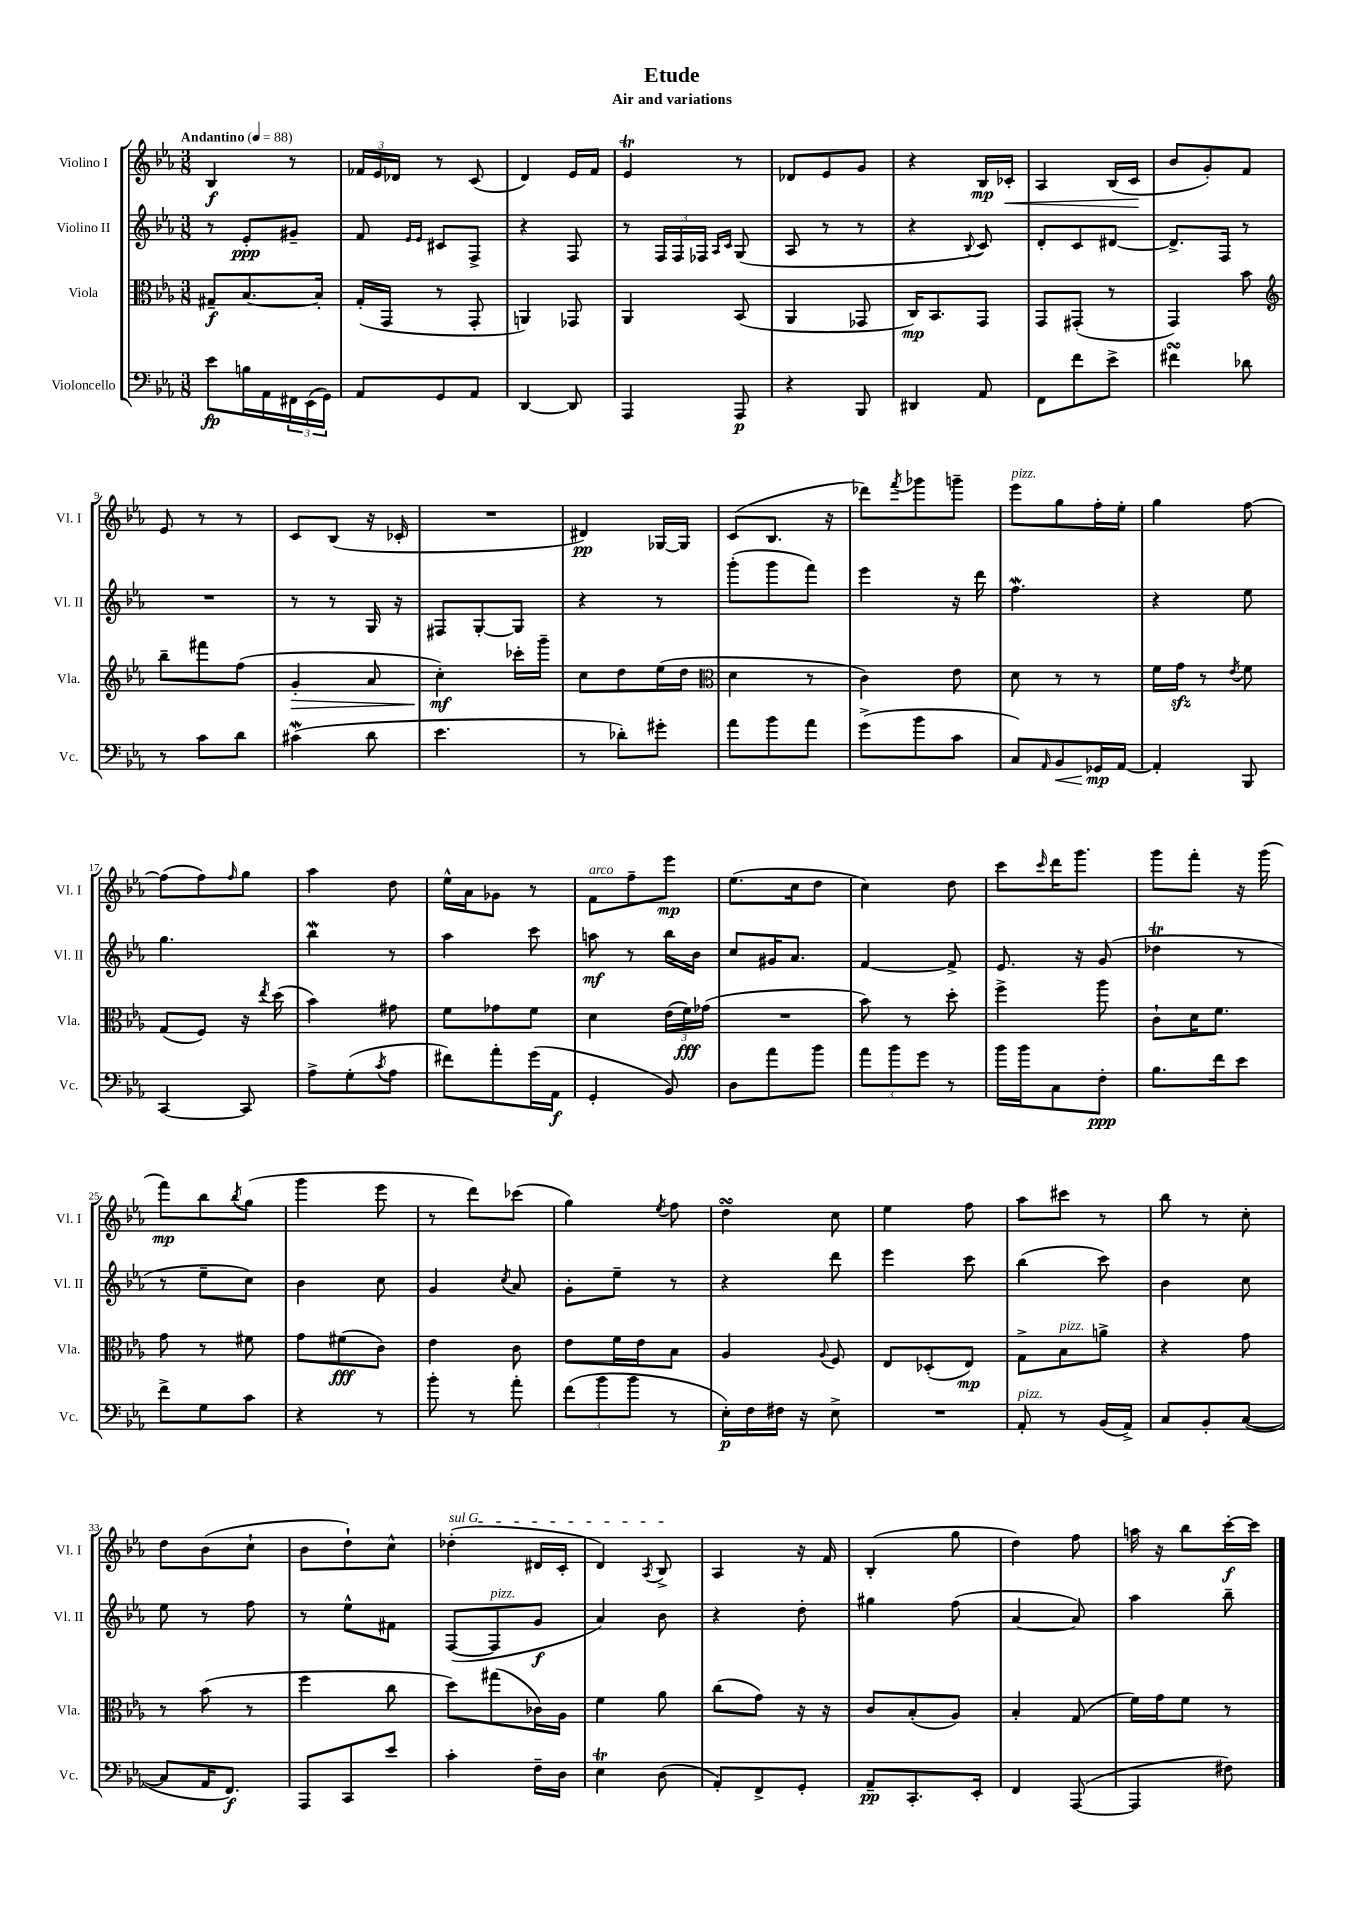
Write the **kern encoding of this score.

**kern	**dynam	**kern	**dynam	**kern	**dynam	**kern	**dynam
*part4	*part4	*part3	*part3	*part2	*part2	*part1	*part1
*staff4	*staff4	*staff3	*staff3	*staff2	*staff2	*staff1	*staff1
*I"Violoncello	*	*I"Viola	*	*I"Violino II	*	*I"Violino I	*
*I'Vc.	*	*I'Vla.	*	*I'Vl. II	*	*I'Vl. I	*
*clefF4	*	*clefC3	*	*clefG2	*	*clefG2	*
*k[b-e-a-]	*	*k[b-e-a-]	*	*k[b-e-a-]	*	*k[b-e-a-]	*
*M3/8	*	*M3/8	*	*M3/8	*	*M3/8	*
*MM88	*	*MM88	*	*MM88	*	*MM88	*
=1	=1	=1	=1	=1	=1	=1	=1
!	!	!	!	!	!	!LO:TX:a:B:t=Andantino	!
8e-\L	fp	8G#X~/L	f	8r	.	4B-/	f
16Bn\L	.	[8.B-/	.	8e-'/L	ppp	.	.
16AA-\	.	.	.	.	.	.	.
24FF#X\	.	.	.	8g#X~/J	.	8r	.
(24EE-\	.	.	.	.	.	.	.
.	.	16B-'/Jk]	.	.	.	.	.
24GG\JJ)	.	.	.	.	.	.	.
=2	=2	=2	=2	=2	=2	=2	=2
8AA-/L	.	(16G'/LL	.	8f/	.	24f-X/LL	.
.	.	.	.	.	.	24e-/	.
.	.	16GG/JJ	.	.	.	.	.
.	.	.	.	.	.	24d-X/JJ	.
.	.	.	.	16qqe-/LL	.	.	.
.	.	.	.	16qqe-/JJ	.	.	.
8GG/	.	8r	.	8c#X/L	.	8r	.
8AA-/J	.	8GG'/	.	8F^/J	.	(8c/	.
=3	=3	=3	=3	=3	=3	=3	=3
[4DD/	.	4AAn/)	.	4r	.	4d/)	.
8DD/]	.	8GG-X/	.	8F/	.	16e-/LL	.
.	.	.	.	.	.	16f/JJ	.
=4	=4	=4	=4	=4	=4	=4	=4
4AAA-/	.	4AA-/	.	8r	.	4e-T/	.
.	.	.	.	24F/LL	.	.	.
.	.	.	.	24F/	.	.	.
.	.	.	.	24F-X/JJ	.	.	.
.	.	.	.	16qqA-/LL	.	.	.
.	.	.	.	16qqc/JJ	.	.	.
8AAA-/	p	(8BB-/	.	(8G/	.	8r	.
=5	=5	=5	=5	=5	=5	=5	=5
4r	.	4AA-/	.	8A-/	.	8d-X/L	.
.	.	.	.	8r	.	8e-/	.
8BBB-/	.	8GG-X/	.	8r	.	8g/J	.
=6	=6	=6	=6	=6	=6	=6	=6
4DD#X/	.	16C/KL)	mp	4r	.	4r	.
.	.	8.BB-/	.	.	.	.	.
.	.	.	.	8qqB-/	.	.	.
8AA-/	.	8GG/J	.	8c/)	.	16B-/LL	mp
!	!	!	!	!	!	!	!LO:HP:b
.	.	.	.	.	.	16c-X'/JJ	<
=7	=7	=7	=7	=7	=7	=7	=7
8FF\L	.	8GG/L	.	8d'/L	.	4A-/	.
8f\	.	(8GG#X'/J	.	8c/	.	.	.
8e-^\J	.	8r	.	[8d#X/J	.	(16B-/LL	.
.	.	.	.	.	.	16c/JJ	.
.	.	.	.	.	.	.	[
=8	=8	=8	=8	=8	=8	=8	=8
4f#XsSsS\	.	4GG/)	.	8.d#^/L]	.	8b-/L	.
.	.	.	.	.	.	8g'/)	.
.	.	.	.	16F/Jk	.	.	.
8d-X\	.	8b-\	.	8r	.	8f/J	.
!!LO:LB:g=z
=9	=9	=9	=9	=9	=9	=9	=9
*	*	*clefG2	*	*	*	*	*
8r	.	8bb-~\L	.	4.r	.	8e-/	.
8c\L	.	8fff#X\	.	.	.	8r	.
8d\J	.	(8ff\J	.	.	.	8r	.
=10	=10	=10	=10	=10	=10	=10	=10
!	!	!	!LO:HP:b	!	!	!	!
(4c#XW\	.	4g'/	>	8r	.	8c/L	.
.	.	.	.	8r	.	(8B-/J	.
8d\	.	8a-/	.	16G/	.	16r	.
.	.	.	.	16r	.	16c-X'/	.
=11	=11	=11	=11	=11	=11	=11	=11
4.e-\	.	4cc'\)	mf	8F#X/L	.	4.r	.
.	.	.	.	[8G'/	.	.	.
.	.	16ccc-X'\LL	]	8G/J]	.	.	.
.	.	16ggg~\JJ	.	.	.	.	.
=12	=12	=12	=12	=12	=12	=12	=12
8r	.	8cc\L	.	4r	.	4d#X/)	pp
8d-X'\L)	.	8dd\	.	.	.	.	.
8g#X'\J	.	(16ee-\L	.	8r	.	[16G-X/LL	.
.	.	16dd\JJ	.	.	.	16G-/JJ]	.
=13	=13	=13	=13	=13	=13	=13	=13
*	*	*clefC3	*	*	*	*	*
8a-\L	.	4d\	.	(8ggg'\L	.	(8c/L	.
8b-\	.	.	.	8ggg\	.	8.B-/J	.
8a-\J	.	8r	.	8fff\J)	.	.	.
.	.	.	.	.	.	16r	.
=14	=14	=14	=14	=14	=14	=14	=14
(8g^\L	.	4c\)	.	4eee-\	.	8ddd-X\L)	.
.	.	.	.	.	.	8qfff/	.
8b-\	.	.	.	.	.	8ggg-X\	.
8c\J	.	8e-\	.	16r	.	8gggn~\J	.
.	.	.	.	16ddd\	.	.	.
=15	=15	=15	=15	=15	=15	=15	=15
!	!	!	!	!	!	!LO:TX:a:i:t=pizz.	!
8C/L)	.	8d\	.	4.ffW\	.	8eee-\L	.
16qqAA-/	.	.	.	.	.	.	.
!	!LO:HP:b	!	!	!	!	!	!
8BB-/	<	8r	.	.	.	8gg\	.
16GG-X/L	mp	8r	.	.	.	16ff'\L	.
[16AA-/JJ	[	.	.	.	.	16ee-'\JJ	.
=16	=16	=16	=16	=16	=16	=16	=16
4AA-'/]	.	16f\LL	.	4r	.	4gg\	.
.	.	16gzz\JJ	.	.	.	.	.
.	.	8r	.	.	.	.	.
.	.	8qe-/	.	.	.	.	.
8BBB-/	.	8f\	.	8ee-\	.	[8ff\	.
!!LO:LB:g=z
=17	=17	=17	=17	=17	=17	=17	=17
[4CC/	.	(8G/L	.	4.gg\	.	(8ff\L]	.
.	.	8F/J)	.	.	.	8ff\)	.
.	.	.	.	.	.	16qqff/	.
8CC/]	.	16r	.	.	.	8gg\J	.
.	.	8qee-/	.	.	.	.	.
.	.	(16dd\	.	.	.	.	.
=18	=18	=18	=18	=18	=18	=18	=18
8A-^\L	.	4b-\)	.	4bb-W\	.	4aa-\	.
(8G'\	.	.	.	.	.	.	.
8qc/	.	.	.	.	.	.	.
8A-\J	.	8g#X\	.	8r	.	8dd\	.
=19	=19	=19	=19	=19	=19	=19	=19
8f#X\L)	.	8f\L	.	4aa-\	.	16ee-^^\LL	.
.	.	.	.	.	.	16a-\J	.
8a-'\	.	8g-X\	.	.	.	8g-X\J	.
(16g\L	.	8f\J	.	8ccc\	.	8r	.
16AA-\JJ	f	.	.	.	.	.	.
=20	=20	=20	=20	=20	=20	=20	=20
!	!	!	!	!	!	!LO:TX:a:i:t=arco	!
4GG'/	.	4d\	.	8aan\	mf	8f\L	.
.	.	.	.	8r	.	8ff~\	.
8BB-/)	.	(24e-\LL	.	16bb-\LL	.	8eee-\J	mp
.	.	24f\)	fff	.	.	.	.
.	.	.	.	16b-\JJ	.	.	.
.	.	(24g-X\JJ	.	.	.	.	.
=21	=21	=21	=21	=21	=21	=21	=21
8D\L	.	4.r	.	8cc/L	.	(8.ee-\L	.
8a-\	.	.	.	16g#X/K	.	.	.
.	.	.	.	8.a-/J	.	16cc\k	.
8b-\J	.	.	.	.	.	8dd\J	.
=22	=22	=22	=22	=22	=22	=22	=22
12a-\L	.	8b-\)	.	[4f/	.	4cc\)	.
12b-\	.	.	.	.	.	.	.
.	.	8r	.	.	.	.	.
12g\J	.	.	.	.	.	.	.
8r	.	8dd'\	.	8f^/]	.	8dd\	.
=23	=23	=23	=23	=23	=23	=23	=23
16b-\LL	.	4ff^\	.	8.e-/	.	8ccc\L	.
16b-\J	.	.	.	.	.	.	.
.	.	.	.	.	.	16qqccc/	.
8C\	.	.	.	.	.	16ddd\K	.
.	.	.	.	16r	.	8.ggg\J	.
8F'\J	ppp	8aa-\	.	(8g/	.	.	.
=24	=24	=24	=24	=24	=24	=24	=24
8.B-\L	.	8c`\L	.	4dd-XT\	.	8ggg\L	.
.	.	16d\K	.	.	.	8fff'\J	.
16f\k	.	8.f\J	.	.	.	.	.
8e-\J	.	.	.	8r	.	16r	.
.	.	.	.	.	.	(16ggg\	.
!!LO:LB:g=z
=25	=25	=25	=25	=25	=25	=25	=25
8f^\L	.	8g\	.	8r	.	8fff\L)	mp
8G\	.	8r	.	8ee-~\L	.	8bb-\	.
.	.	.	.	.	.	8qbb-/	.
8c\J	.	8f#X\	.	8cc\J)	.	(8gg\J	.
=26	=26	=26	=26	=26	=26	=26	=26
4r	.	8g\L	.	4b-\	.	4ggg\	.
.	.	(8f#X\	fff	.	.	.	.
8r	.	8c\J)	.	8cc\	.	8eee-\	.
=27	=27	=27	=27	=27	=27	=27	=27
8b-'\	.	4e-\	.	4g/	.	8r	.
8r	.	.	.	.	.	8ddd\L)	.
.	.	.	.	8qcc/	.	.	.
8a-'\	.	8c\	.	8a-/	.	(8ccc-X\J	.
=28	=28	=28	=28	=28	=28	=28	=28
(12f\L	.	8e-\L	.	8g'\L	.	4gg\)	.
12b-\	.	.	.	.	.	.	.
.	.	16f\L	.	8ee-~\J	.	.	.
12b-\J	.	.	.	.	.	.	.
.	.	16e-\J	.	.	.	.	.
.	.	.	.	.	.	8qee-/	.
8r	.	8B-\J	.	8r	.	8ff\	.
=29	=29	=29	=29	=29	=29	=29	=29
16E-'\LL)	p	4A-/	.	4r	.	4ddsSsS\	.
16F\	.	.	.	.	.	.	.
16F#X\JJ	.	.	.	.	.	.	.
16r	.	.	.	.	.	.	.
.	.	8qqA-/	.	.	.	.	.
8E-^\	.	8F/	.	8ddd\	.	8cc\	.
=30	=30	=30	=30	=30	=30	=30	=30
4.r	.	8E-/L	.	4eee-\	.	4ee-\	.
.	.	(8D-X'/	.	.	.	.	.
.	.	8E-/J)	mp	8ccc\	.	8ff\	.
=31	=31	=31	=31	=31	=31	=31	=31
!LO:TX:a:i:t=pizz.	!	!	!	!	!	!	!
8AA-'/	.	8G^\L	.	(4bb-\	.	8aa-\L	.
!	!	!LO:TX:a:i:t=pizz.	!	!	!	!	!
8r	.	8B-\	.	.	.	8ccc#X\J	.
(16BB-/LL	.	8an^\J	.	8ccc\)	.	8r	.
16AA-^/JJ)	.	.	.	.	.	.	.
=32	=32	=32	=32	=32	=32	=32	=32
8C/L	.	4r	.	4b-\	.	8bb-\	.
8BB-'/	.	.	.	.	.	8r	.
([8C/J	.	8g\	.	8cc\	.	8cc'\	.
!!LO:LB:g=z
=33	=33	=33	=33	=33	=33	=33	=33
8C/L]	.	8r	.	8ee-\	.	8dd\L	.
16AA-/K	.	(8b-\	.	8r	.	(8b-\	.
8.FF/J)	f	.	.	.	.	.	.
.	.	8r	.	8ff\	.	8cc`\J	.
=34	=34	=34	=34	=34	=34	=34	=34
8AAA-/L	.	4ff\	.	8r	.	8b-\L	.
8CC/	.	.	.	8ee-^^\L	.	8dd`\)	.
8e-/J	.	8cc\	.	8f#X\J	.	8cc^^\J	.
=35	=35	=35	=35	=35	=35	=35	=35
!	!	!	!	!	!	!LO:TX:a:i:t=sul G	!
4c'\	.	8dd\L)	.	([8F/L	.	(4dd-X'\	.
!	!	!	!	!LO:TX:a:i:t=pizz.	!	!	!
.	.	(8gg#X\	.	8F/]	.	.	.
16F~\LL	.	16c-X\L)	.	8g/J	f	16d#X/LL	.
16D\JJ	.	16A-\JJ	.	.	.	16c'/JJ	.
=36	=36	=36	=36	=36	=36	=36	=36
4E-T\	.	4f\	.	4a-/)	.	4d/)	.
.	.	.	.	.	.	8qA-/	.
(8D\	.	8a-\	.	8b-\	.	8B-^/	.
=37	=37	=37	=37	=37	=37	=37	=37
8AA-'/L)	.	(8cc\L	.	4r	.	4A-/	.
8FF^/	.	8g\J)	.	.	.	.	.
8GG'/J	.	16r	.	8dd'\	.	16r	.
.	.	16r	.	.	.	16f/	.
=38	=38	=38	=38	=38	=38	=38	=38
8AA-~/L	pp	8c/L	.	4gg#X\	.	(4B-'/	.
8.CC'/	.	(8B-'/	.	.	.	.	.
.	.	8A-/J)	.	(8ff\	.	8gg\	.
16EE-'/Jk	.	.	.	.	.	.	.
=39	=39	=39	=39	=39	=39	=39	=39
4FF/	.	4B-'/	.	[4a-/	.	4dd\)	.
([8AAA-/	.	(8G/	.	8a-/])	.	8ff\	.
=40	=40	=40	=40	=40	=40	=40	=40
4AAA-/]	.	16f\LL)	.	4aa-\	.	16aan\	.
.	.	16g\J	.	.	.	16r	.
.	.	8f\J	.	.	.	8bb-\L	.
8F#X\)	.	8r	.	8bb-~\	.	[16ccc'\L	f
.	.	.	.	.	.	16ccc\JJ]	.
==	==	==	==	==	==	==	==
*-	*-	*-	*-	*-	*-	*-	*-
